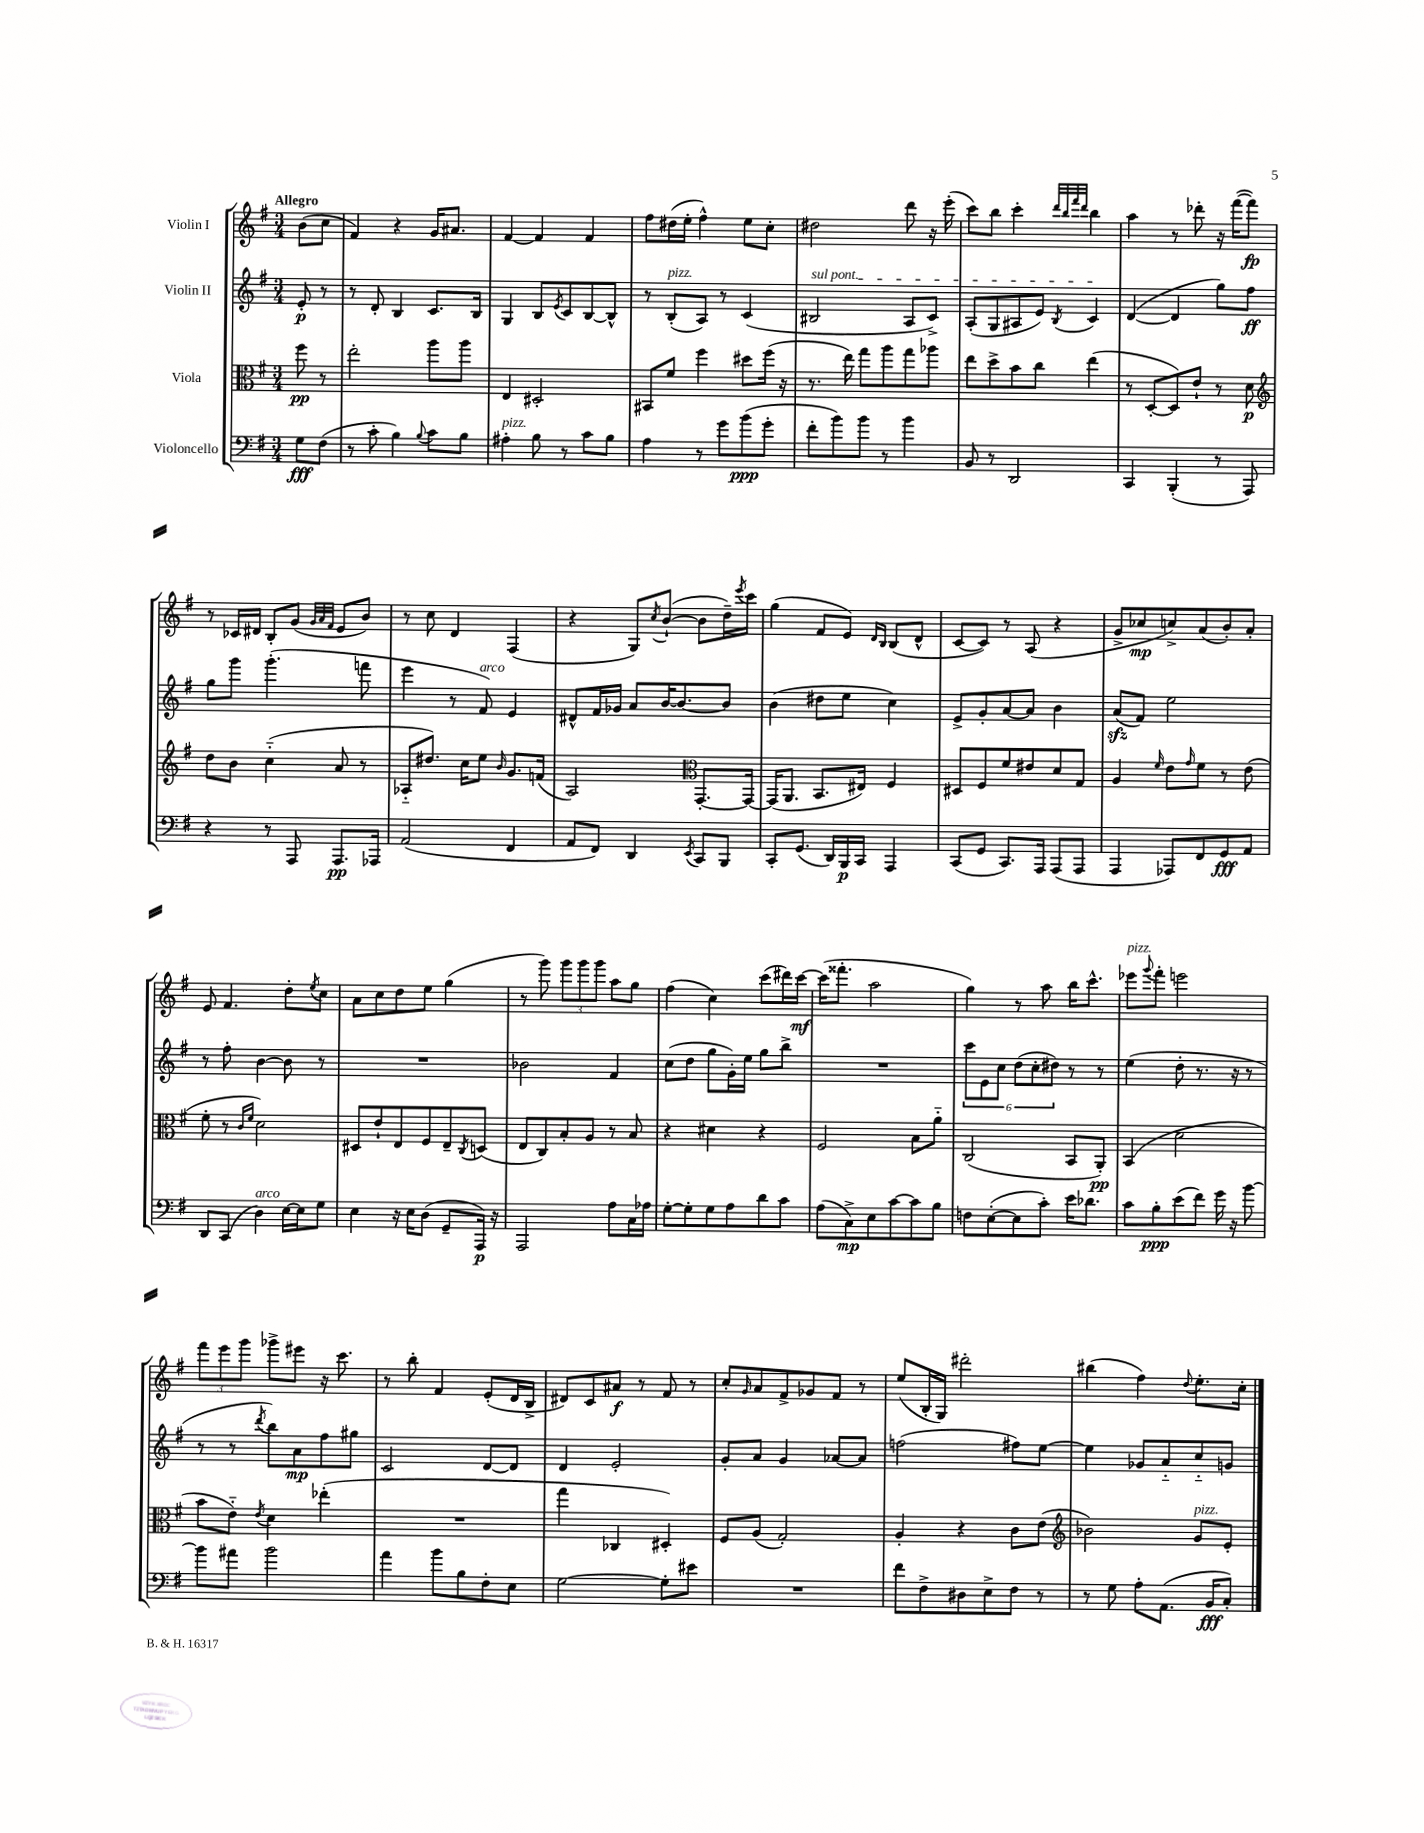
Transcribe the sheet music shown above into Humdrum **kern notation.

**kern	**kern	**kern	**kern
*staff4	*staff3	*staff2	*staff1
*clefF4	*clefC3	*clefG2	*clefG2
*k[f#]	*k[f#]	*k[f#]	*k[f#]
*M3/4	*M3/4	*M3/4	*M3/4
8G\L	8ff#\	8e'/	(8b\L
(8F#\J	8r	8r	8cc\J
=	=	=	=
8r	2ee'\	8r	4f#/)
8c'\	.	8d'/	.
4B\)	.	4B/	4r
8qqB/	.	.	.
8c\L	8aa\L	8.c/L	16g/LK
.	.	.	8.a#/J
8B\J	8aa\J	.	.
.	.	16B/Jk	.
=	=	=	=
4A#'\	4E/	4G/	[4f#/
8B\	2D#'/	8B/L	4f#/]
.	.	8qe/	.
8r	.	8c/	.
8c\L	.	[8B/	4f#/
8B\J	.	8B^^/]J	.
=	=	=	=
4A\	8BB#/L	8r	8ff#\L
.	8f#/J	(8B'/L	(16dd#\L
.	.	.	16ee'\JJ
8r	4ff#\	8A/J)	4ff#^^\)
8g\L	.	8r	.
(8b\	8dd#\L	(4c/	8ee\L
8g'\J	(16ff#\Jk	.	8cc'\J
.	16r	.	.
=	=	=	=
8f#'\L	8.r	2B#/	2dd#\
8b\)	.	.	.
.	16ee\)	.	.
8b\J	8gg\L	.	.
8r	8aa\	.	.
4b\	8gg\	8A/L	8ddd\
.	8aa-\J	8c^/J)	16r
.	.	.	(16eee'\
=	=	=	=
8BB/	8ee\L	(8A'/L	8ccc\L)
8r	8dd^\	8G/	8bb\J
2DD/	8b\	8A#/	4ccc'\
.	8cc\J	8e/J)	.
.	.	.	32qqddd/LLL
.	.	.	32qqbb/
.	.	.	32qqfff#/
.	.	8qB/	32qqddd/JJJ
.	(4ee\	4c/	4bb\
=	=	=	=
4CC/	8r	([4d/	4aa\
.	[8D'/L	.	.
(4BBB'/	8D/])	4d/]	8r
.	8e`/J	.	8ddd-'\
8r	8r	8gg\L)	16r
.	.	.	([16fff#\LK
8AAA/)	8d\	8ff#\J	8fff#\]J)
=	=	=	=
*	*clefG2	*	*
4r	8dd\L	8gg\L	8r
.	8b\J	8ggg\J	16c-/LL
.	.	.	16d#/JJ
8r	(4cc'~\	(4.ggg'\	8B'/L
8AAA/	.	.	(8g/J
.	.	.	32qqg/LLL
.	.	.	32qqa/
.	.	.	32qqf#/JJJ
8.AAA/L	8a/	.	8e/L
.	8r	8fff\	8b/J)
16AAA-/Jk	.	.	.
=	=	=	=
(2AA/	8A-'~/L	4eee\	8r
.	8.dd#/J)	.	8cc\
.	.	8r	4d/
.	16cc\LK	.	.
.	8ee\J	8f#/)	.
.	16qqb/	.	.
4FF#/	8.g/L	4e/	(4F#/
.	(16f/Jk	.	.
=	=	=	=
8AA/L	2A/)	8d#^^/L	4r
8FF#/J)	.	16f#/L	.
.	.	16g-/JJ	.
4DD/	.	8a/L	8G/L)
.	.	.	8qcc/
.	.	[16b/K	([8b`/J
.	.	8.b/_	.
*	*clefC3	*	*
8qEE/	.	.	.
8CC/L	[8.GG'/L	.	8b\]L
8BBB/J	.	8b/]J	16dd~\L)
.	.	.	8qeee/
.	16GG/_Jk	.	16ccc\JJ
=	=	=	=
8CC'/L	(16GG/]LK	(4b\	(4gg\
.	8.AA/J	.	.
(8.GG/J	.	.	.
.	8.BB/L	8dd#\L	8f#/L
16DD/LL)	.	.	.
16BBB/	.	8ee\J	8e/J)
16CC/JJ	16E#/Jk)	.	.
.	.	.	16qqd/LL
.	.	.	16qqB/JJ
4AAA/	4F#/	4cc\)	(8B/L
.	.	.	8d^^/J
=	=	=	=
(8CC/L	8D#/L	8e^/L	[8c/L
8GG/J	8F#/	8g'/	8c/]J)
8.CC/L)	8f#/	[8a/	8r
.	8e#/	8a/]J	(8A/
16AAA/Jk	.	.	.
(8AAA/L	8d/	4b\	4r
8AAA/J	8G/J	.	.
=	=	=	=
4AAA/	4A/	(8a/L	8g^/L
.	.	8f#/J)	8cc-/
.	16qqf#/	.	.
8AAA-/L)	8e\L	2ee\	8cc^/)
.	16qqg/	.	.
8FF#/	8f#\J	.	(8a/
8GG/	8r	.	8b'/)
8AA/J	(8e\	.	8a'/J
=	=	=	=
8DD/L	8f#'\	8r	8e/
(8CC/J	8r	8ff#'\	4.f#/
.	16qqc/LL	.	.
.	16qqf#/JJ	.	.
4D\)	2d\)	[4b\	.
[16E\LL	.	8b\]	8dd'\L
16E\]J	.	.	.
.	.	.	8qee/
8G\J	.	8r	8cc\J
=	=	=	=
4E\	8D#/L	2.r	8a\L
.	8e`/	.	8cc\
16r	8E/	.	8dd\
16E\LK	.	.	.
(8D\J	8F#/	.	8ee\J
8GG~/L	8E~/	.	(4gg\
.	8qC/	.	.
16AAA/Jk)	(8D/J	.	.
16r	.	.	.
=	=	=	=
2AAA/	8E/L	2b-\	8r
.	8C/)	.	8ggg\)
.	8B'/	.	12ggg\L
.	.	.	12ggg\
.	8A/J	.	.
.	.	.	12ggg\J
8A\L	8r	4f#/	8aa\L
16C\L	8B/	.	8gg\J
16A-\JJ	.	.	.
=	=	=	=
[8G'\L	4r	(8cc\L	(4ff#\
8G'\]	.	8dd\J	.
8G\	4d#\	8gg\L	4cc\)
8A\	.	16g'\L)	.
.	.	16ee\JJ	.
8d\	4r	8gg\L	(8ccc\L
8c\J	.	8bb^\J	16ddd#\L)
.	.	.	[16ccc\JJ
=	=	=	=
(8A\L	2F#/	2.r	(16ccc\]LK
.	.	.	8.fff##'\J
8C^\)	.	.	.
8E\	.	.	2aa\
[8c\	.	.	.
8c\]	8B\L	.	.
8B\J	8a'~\J	.	.
=	=	=	=
8F\L	(2C/	12ccc\L	4gg\)
.	.	12e\	.
([8E'\	.	.	.
.	.	12cc\J	.
8E\]	.	(12dd\L	8r
.	.	12cc'\	.
8c'\J)	.	.	8aa\
.	.	12dd#\J)	.
16e\LK	8BB/L	8r	16bb\LK
8.d-\J	.	.	8.ccc^^\J
.	8AA'/J)	8r	.
=	=	=	=
8c\L	(4BB/	(4ee\	8eee-\L
.	.	.	8qqggg/
8B'\	.	.	8fff#'\J
(8e\	2d\	8dd'\	2eee\
8f#\J)	.	8.r	.
16g\	.	.	.
16r	.	16r	.
[8b\	.	8r	.
=	=	=	=
8b\]L	8b\L	8r	12fff#\L
.	.	.	12eee\
8a#\J	8e'~\J)	8r	.
.	.	.	12ggg\J
.	8qe/	8qddd/	.
2b\	4d\	8bb\L)	8ggg-^\L
.	.	8a\	8eee#\J
.	(4ee-'\	8ff#\	16r
.	.	.	8.ccc\
.	.	8gg#\J	.
=	=	=	=
4a\	2.r	2c/	8r
.	.	.	8bb'\
8b\L	.	.	4f#/
8B\	.	.	.
8F#'\	.	[8d/L	(8e'/L
8E\J	.	8d/]J	16d/L
.	.	.	16B^/JJ
=	=	=	=
[2G\	4gg\	4d/	8d#/L)
.	.	.	8c/
.	4C-/	2e'/	8a#/J
.	.	.	8r
8G'\]L	4D#'/)	.	8f#/
8e#\J	.	.	8r
=	=	=	=
2.r	8F#/L	8g'/L	8cc'/L
.	.	.	16qqg/
.	(8A/J	8a/J	8a/
.	2G'/)	4g/	8f#^/
.	.	.	8g-/
.	.	[8a-/L	8f#/J
.	.	8a-/]J	8r
=	=	=	=
8f#\L	4A'/	(2ff\	(8ee/L
8F#^\	.	.	16B'/L
.	.	.	16G/JJ)
8D#\	4r	.	2ddd#'\
8E^\	.	.	.
8F#\J	8c\L	8ff#\L)	.
8r	(8e\J	[8ee\J	.
=	=	=	=
*	*clefG2	*	*
8r	2b-\)	4ee\]	(4bb#\
8G\	.	.	.
8A'\L	.	8g-/L	4ff#\)
(8.AA\J	.	8a'~/	.
.	.	.	8qqdd/
.	8g/L	8cc'~/	8.ee'\L
16BB/LK	.	.	.
8C'/J)	8e'/J	8g/J	.
.	.	.	16cc'\Jk
==	==	==	==
*-	*-	*-	*-
